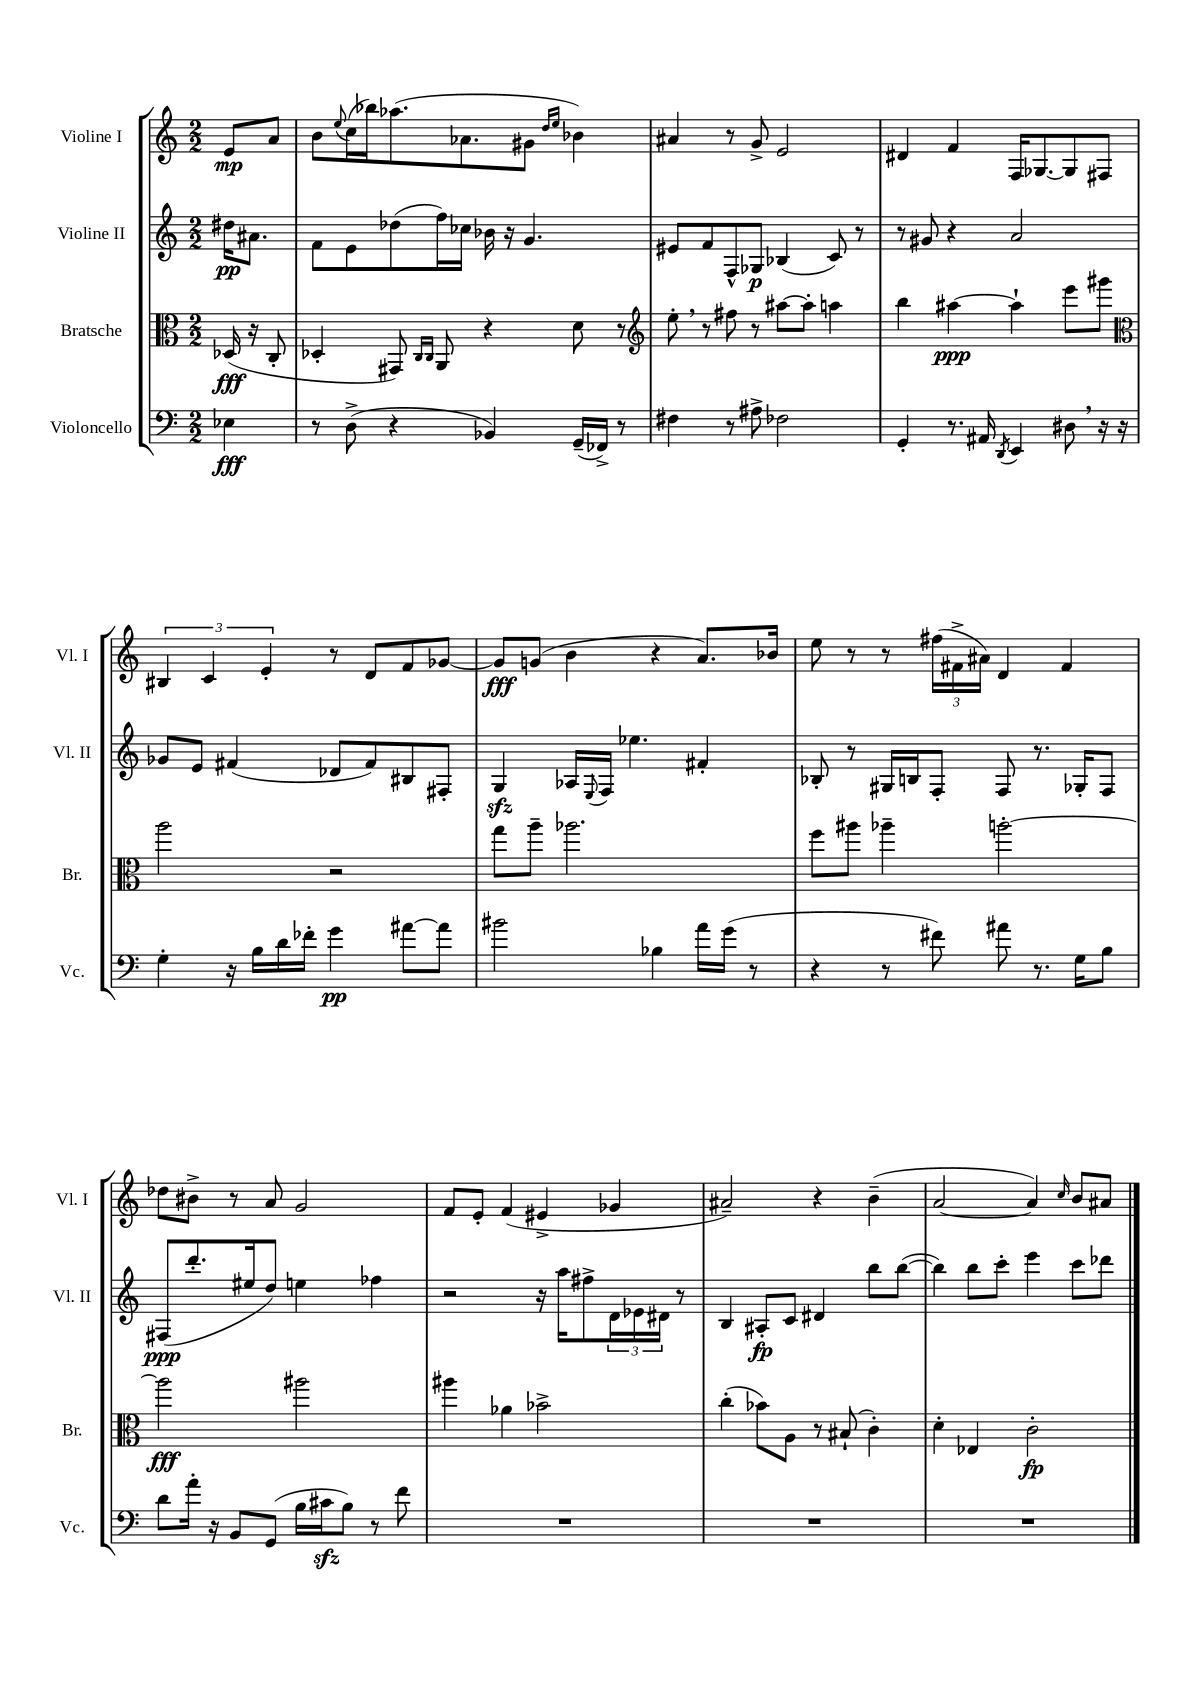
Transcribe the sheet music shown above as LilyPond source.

<<
\new StaffGroup <<
\new Staff = "s0" \with { instrumentName = "Violine I" shortInstrumentName = "Vl. I" } {
    \clef treble \key c \major \numericTimeSignature \time 2/2 \partial 4
    e'8\mp a'8 |
    b'8 \appoggiatura { e''8 } c''16( bes''16) aes''8.( aes'8. gis'8 \grace { d''16 e''16 } bes'4) |
    ais'4 r8 g'8-> e'2 |
    dis'4 f'4 f16 ges8.~ ges8 fis8 |
    \tuplet 3/2 { bis4 c'4 e'4-. } r8 d'8 f'8 ges'8~ |
    ges'8\fff g'8( b'4 r4 a'8.) bes'16 |
    e''8 r8 r8 \tuplet 3/2 { fis''16( fis'16-> ais'16) } d'4 fis'4 |
    des''8 bis'8-> r8 a'8 g'2 |
    f'8 e'8-. f'4( eis'4-> ges'4 |
    ais'2--) r4 b'4--( |
    a'2~ a'4) \grace { c''16 } b'8 ais'8 \bar "|." |
}
\new Staff = "s1" \with { instrumentName = "Violine II" shortInstrumentName = "Vl. II" } {
    \clef treble \key c \major \numericTimeSignature \time 2/2 \partial 4
    dis''16\pp ais'8. |
    f'8 e'8 des''8( f''16) ces''16 bes'16 r16 g'4. |
    eis'8 f'8 f8-^ ges8\p bes4( c'8) r8 |
    r8 gis'8 r4 a'2 |
    ges'8 e'8 fis'4( des'8 fis'8) bis8 fis8-. |
    g4\sfz aes16 \appoggiatura { e8 } f16 ees''4. fis'4-. |
    bes8-. r8 gis16 b16 f8-. f8 r8. ges16-. f8 |
    fis8\ppp( d'''8.-. eis''16 d''8) e''4 fes''4 |
    r2 r16 a''16 fis''8-> \tuplet 3/2 { d'16 ees'16 dis'16 } r8 |
    b4 ais8-.\fp c'8 dis'4 b''8 b''8~( |
    b''4) b''8 c'''8-. e'''4 c'''8 des'''8 \bar "|." |
}
\new Staff = "s2" \with { instrumentName = "Bratsche" shortInstrumentName = "Br." } {
    \clef alto \key c \major \numericTimeSignature \time 2/2 \partial 4
    des16\fff( r16 c8-. |
    des4-. gis,8) \grace { c16 c16 } a,8 r4 d'8 r8 |
    \clef treble e''8-. \breathe r8 fis''8 r8 ais''8~ ais''8-. a''4 |
    b''4 ais''4~\ppp ais''4-! e'''8 gis'''8 |
    \clef alto a''2 r2 |
    g''8 a''8-- aes''2. |
    f''8 ais''8 aes''4-- a''2~-. |
    a''2\fff ais''2 |
    ais''4 aes'4 bes'2-> |
    c''4-.( bes'8) a8 r8 bis8-!( c'4-.) |
    d'4-. ees4 c'2-.\fp \bar "|." |
}
\new Staff = "s3" \with { instrumentName = "Violoncello" shortInstrumentName = "Vc." } {
    \clef bass \key c \major \numericTimeSignature \time 2/2 \partial 4
    ees4\fff |
    r8 d8->( r4 bes,4) g,16--( fes,16->) r8 |
    fis4 r8 ais8-> fes2 |
    g,4-. r8. ais,16 \acciaccatura { d,8 } e,4 dis8 \breathe r16 r16 |
    g4-. r16 b16 d'16 fes'16-. g'4\pp ais'8~ ais'8 |
    bis'2 bes4 a'16 g'16( r8 |
    r4 r8 fis'8) ais'8 r8. g16 b8 |
    d'8 a'16-. r16 b,8 g,8( b16 cis'16\sfz b8) r8 f'8 |
    R1 |
    R1 |
    R1 \bar "|." |
}
>>
>>
\layout { \context { \Score \remove "Bar_number_engraver" } }
